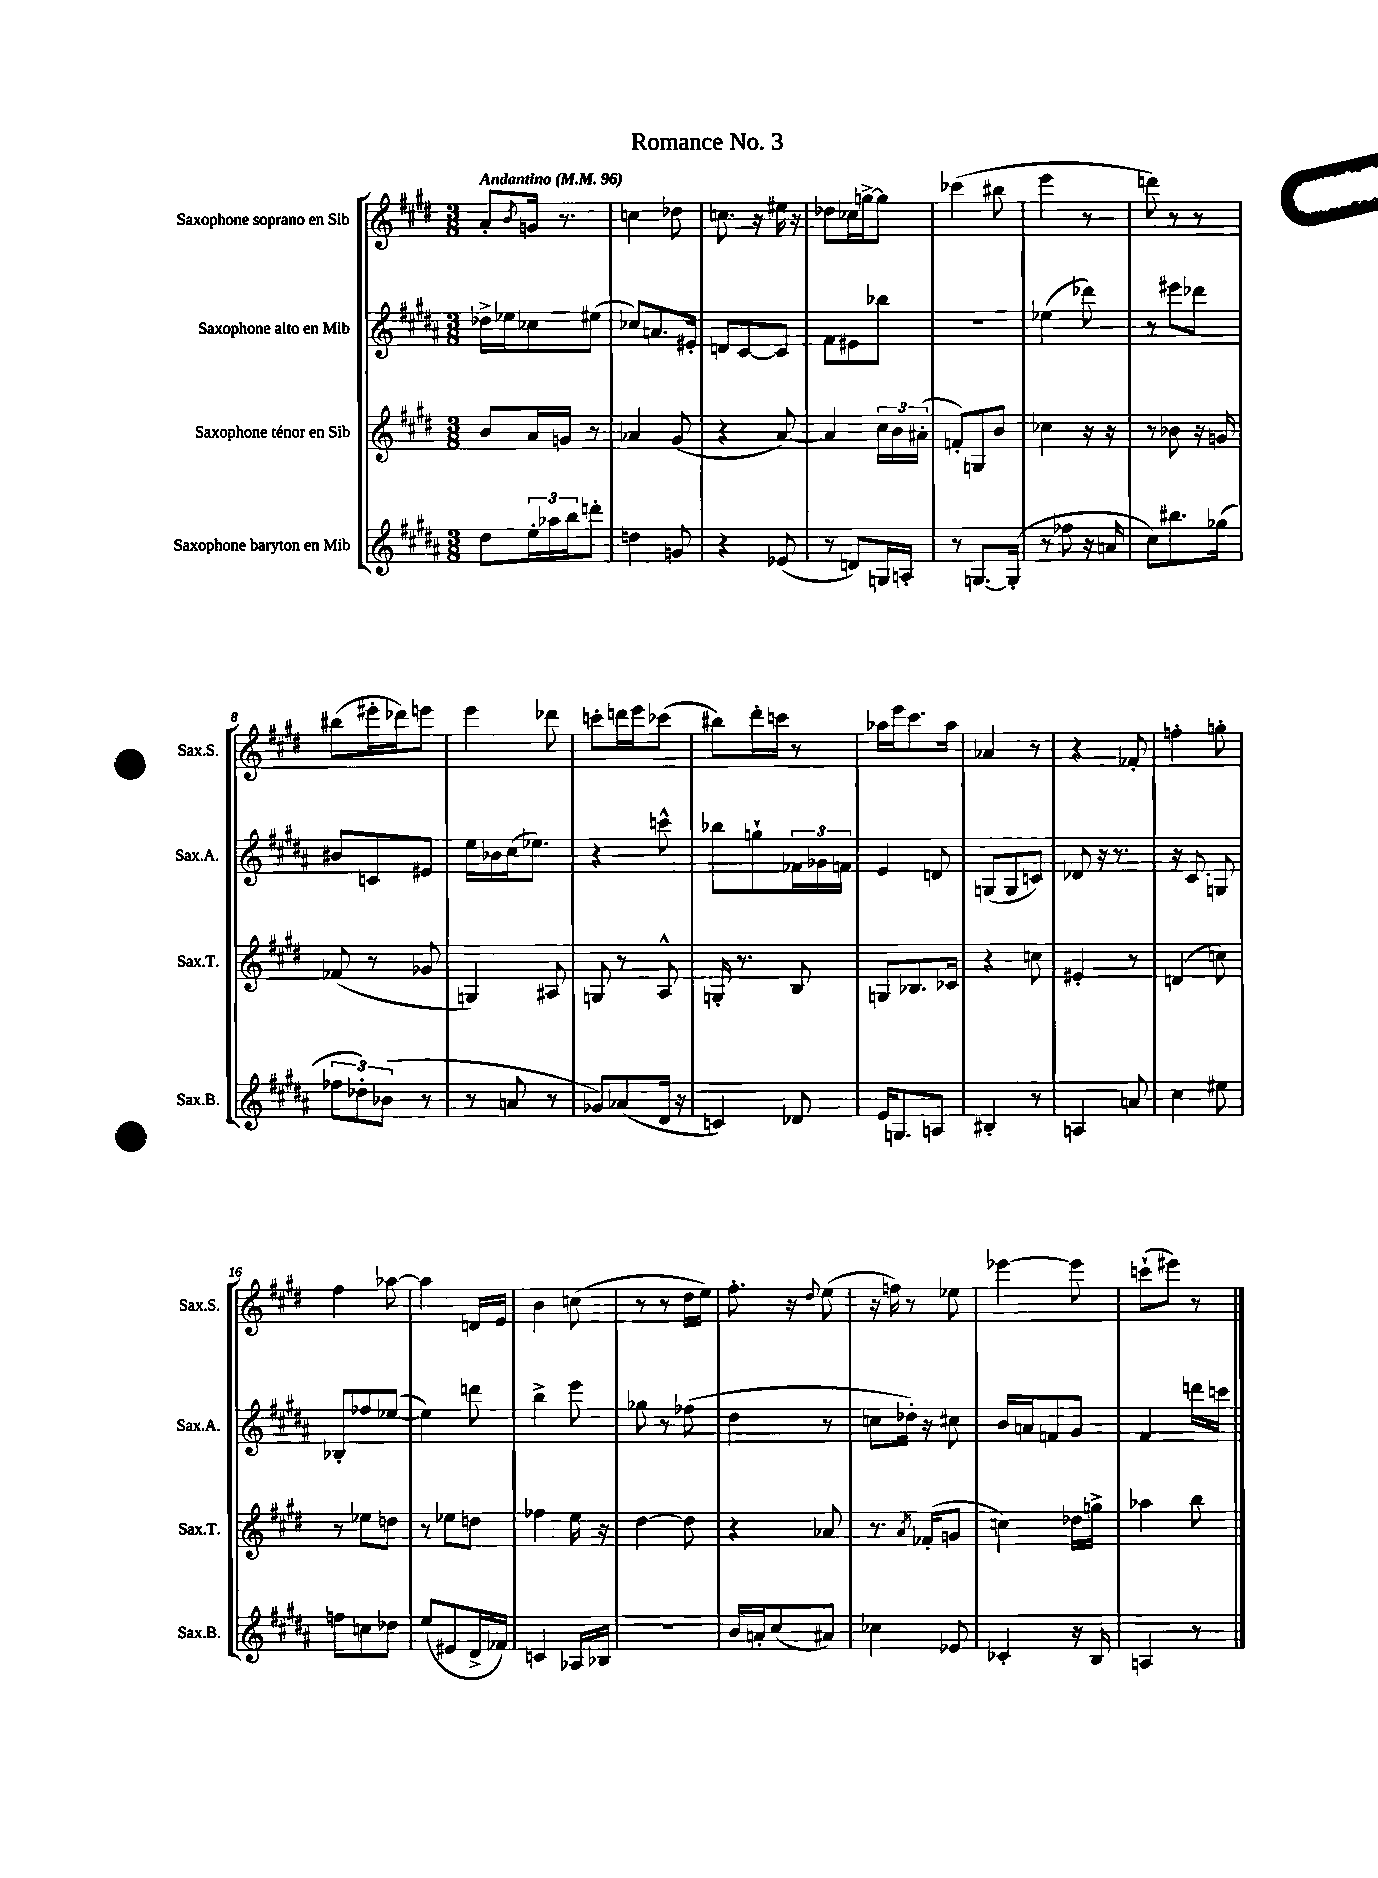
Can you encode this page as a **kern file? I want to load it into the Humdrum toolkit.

**kern	**kern	**kern	**kern
*staff4	*staff3	*staff2	*staff1
*clefG2	*clefG2	*clefG2	*clefG2
*k[f#c#g#d#a#]	*k[f#c#g#d#]	*k[f#c#g#d#a#]	*k[f#c#g#d#]
*M3/8	*M3/8	*M3/8	*M3/8
*MM96	*MM96	*MM96	*MM96
8dd#\L	8b/L	16dd-^\LL	8a'/L
.	.	16ee-\J	.
.	.	.	8qb/
24ee'\L	16a/L	8cc-\	16g/Jk
24aa-\	.	.	.
.	16g/JJ	.	8.r
24bb\J	.	.	.
8ddd'\J	8r	(8ee#\J	.
=	=	=	=
4dd\	4a-/	8cc-/L)	4cc\
.	.	8.a/	.
8g/	(8g#/	.	8dd-\
.	.	16e#'/Jk	.
=	=	=	=
4r	4r	8d/L	8.cc\
.	.	[8c#/	.
.	.	.	16r
(8e-/	[8a/)	8c#/]J	16ee#\
.	.	.	16r
=	=	=	=
8r	4a/]	8f#\L	8dd-\L
8d/L)	.	8e#\	16cc-\L
.	.	.	[16gg^\J
16G/L	24cc#\LL	8bb-\J	8gg\]J
.	24b\	.	.
16A'/JJ	.	.	.
.	(24a#'\JJ	.	.
=	=	=	=
8r	8f'/L)	4.r	(4ccc-\
[8.G/L	8G/	.	.
.	8b/J	.	8bb#\
(16G'/]Jk	.	.	.
=	=	=	=
8r	4cc-\	(4ee-\	4eee\
8ff-\	.	.	.
16r	16r	8ddd-\)	8r
16a/	16r	.	.
=	=	=	=
8cc#\L)	8r	8r	8ddd\)
8.bb#\	8b-\	8eee#\L	8r
.	16r	8ddd-\J	8r
(16gg-\Jk	16g/	.	.
=	=	=	=
12ff-\L	(8f-/	8b#/L	(8bb#\L
12dd-'\)	.	.	.
.	8r	8c/	16eee#'\L
(12b-\J	.	.	.
.	.	.	16ddd-\J)
8r	8g-/	8e#/J	8eee\J
=	=	=	=
8r	4G/)	16ee\LL	4eee\
.	.	16b-\	.
8a/	.	(16cc#\J	.
.	.	8.ee-\J)	.
8r	8A#/	.	8ddd-\
=	=	=	=
8g-/L)	8G/	4r	8ccc'\L
(8a-/	8r	.	16ddd\L
.	.	.	16eee\J
16d#/Jk	8A^^/	8ccc^^\	(8ccc-\J
16r	.	.	.
=	=	=	=
4c/)	16G'/	8bb-\L	8bb#\L)
.	8.r	.	.
.	.	8gg`\	16ddd#'\L
.	.	.	16ccc\JJ
8d-/	8B/	24f-\L	8r
.	.	24g-\	.
.	.	24f\JJ	.
=	=	=	=
16e/LK	8G/L	4e/	16aa-\LL
8.G/	.	.	16eee\J
.	8.B-/	.	8.ccc#\
8A/J	.	8d/	.
.	16c-/Jk	.	16aa-\Jk
=	=	=	=
4B#'/	4r	(8G/L	4a-/
.	.	8G/	.
8r	8cc\	8c/J)	8r
=	=	=	=
4A/	4e#'/	8d-/	4r
.	.	16r	.
.	.	8.r	.
8a/	8r	.	8f-'/
=	=	=	=
4cc#\	(4d/	16r	4ff'\
.	.	8.c#/	.
8ee#\	8cc\)	8G/	8gg'\
=	=	=	=
8ff\L	8r	8B-'/L	4ff#\
8cc\	8ee-\L	8ff-/	.
8dd-\J	8dd\J	([8ee-/J	[8aa-\
=	=	=	=
(8ee/L	8r	4ee-\])	4aa-\]
8e#/	8ee-\L	.	.
16d#^/L	8dd\J	8ddd\	16d/LL
16f-/JJ)	.	.	16e/JJ
=	=	=	=
4c/	4ff-\	4bb^\	4b\
16A-/LL	16ee\	8eee\	(8cc\
16B-/JJ	16r	.	.
=	=	=	=
4.r	[4dd#\	8gg-\	8r
.	.	8r	8r
.	8dd#\]	(8ff-\	16dd#\LL
.	.	.	16ee\JJ)
=	=	=	=
16b/LL	4r	4dd#\	8.ff#'\
16a'/J	.	.	.
(8cc#/	.	.	.
.	.	.	16r
.	.	.	8qqdd#/
8a#/J)	8a-/	8r	(8ee\
=	=	=	=
4cc-\	8.r	8cc\L	16r
.	.	.	16ff\)
.	.	16dd-'\Jk)	8r
.	8qa/	.	.
.	(16f-'/LK	16r	.
8e-/	8g/J	8cc#\	8ee-\
=	=	=	=
4c-'/	4cc\)	16b/LL	[4eee-\
.	.	16a/J	.
.	.	8f/	.
16r	16dd-\LL	8g#/J	8eee-\]
16B/	16gg^\JJ	.	.
=	=	=	=
4A/	4aa-\	4f#/	(8ccc`\L
.	.	.	8eee#\J)
8r	8bb\	16ddd\LL	8r
.	.	16ccc\JJ	.
==	==	==	==
*-	*-	*-	*-
